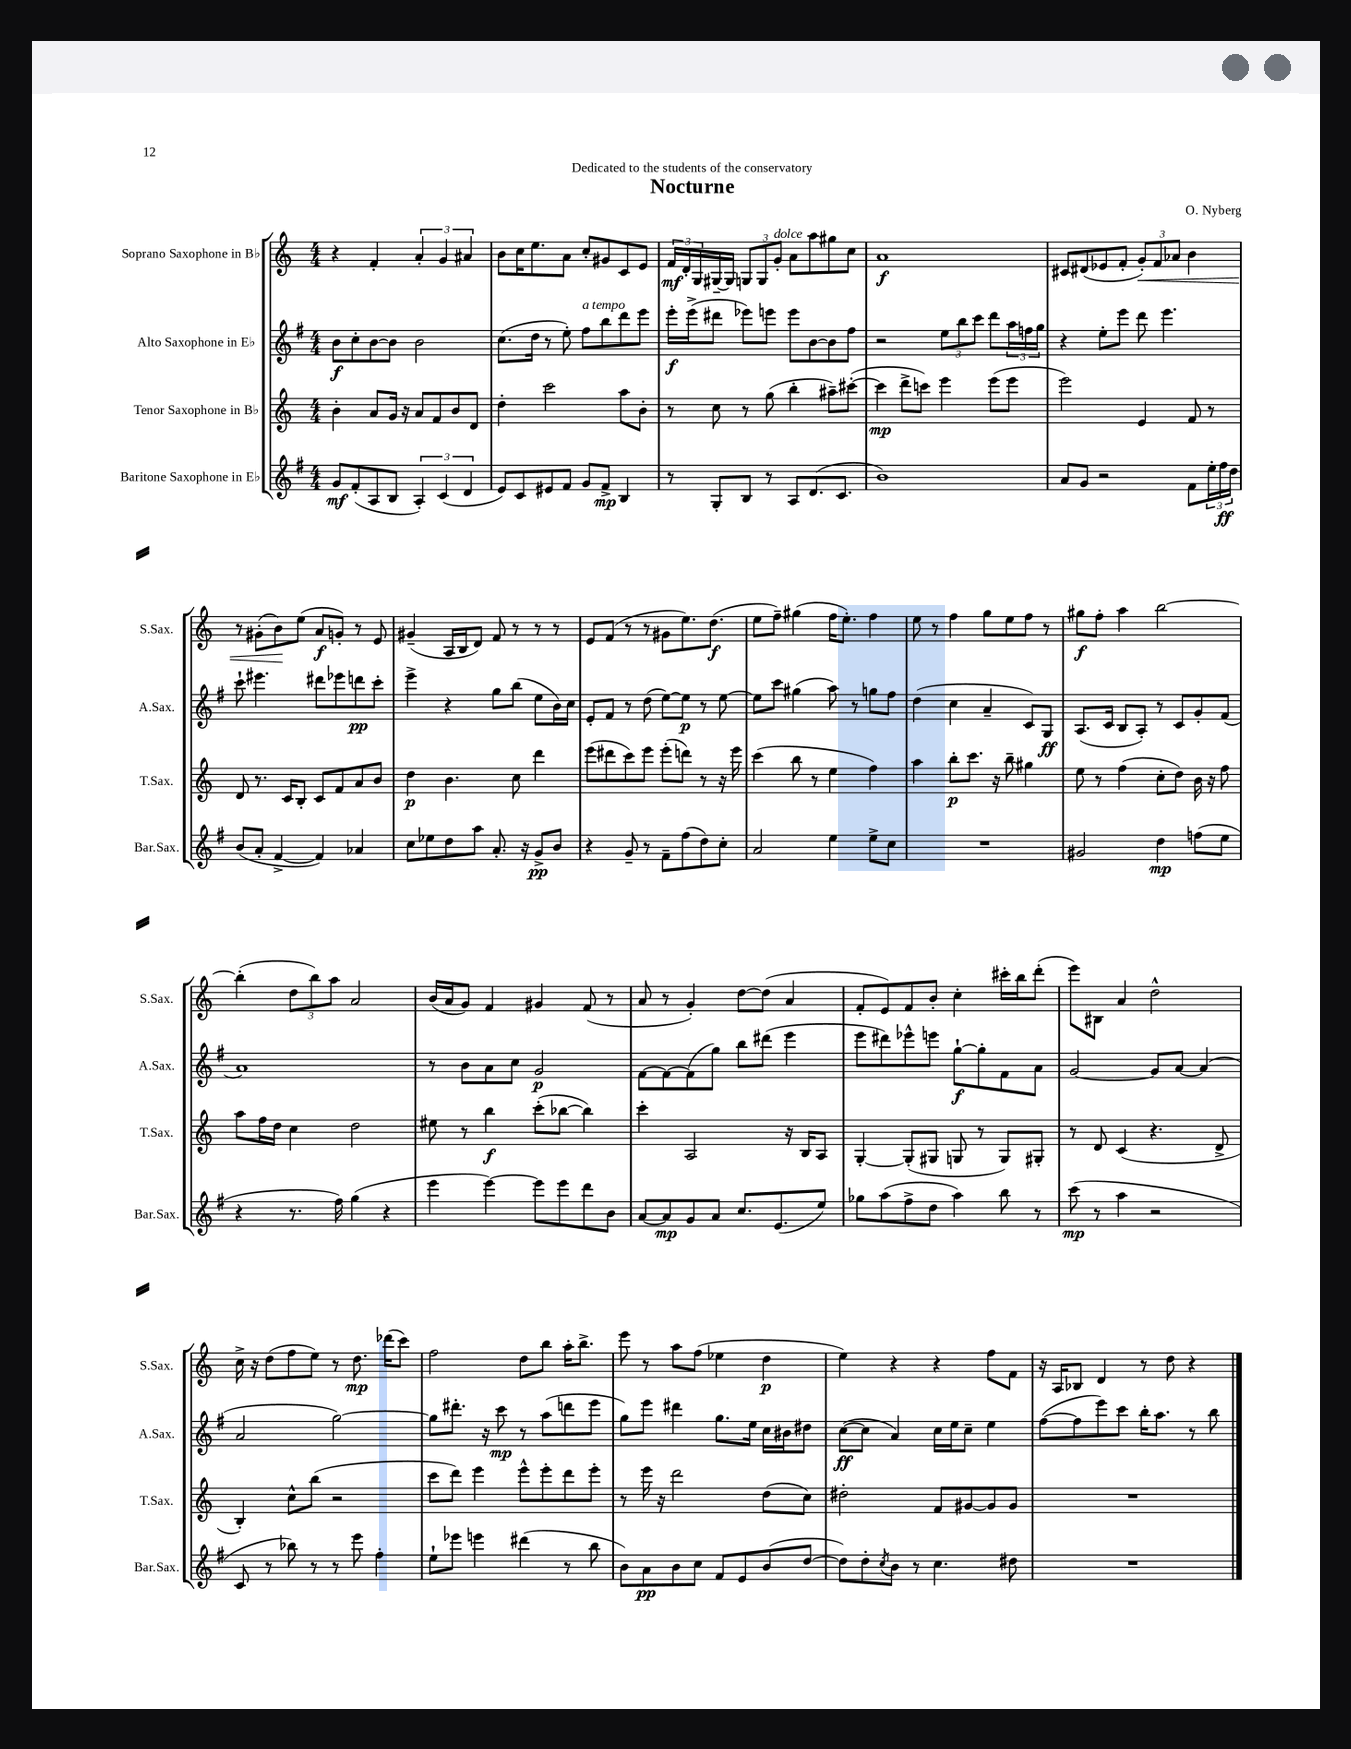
\header { title = "Nocturne" composer = "O. Nyberg" dedication = "Dedicated to the students of the conservatory" }
<<
\new StaffGroup <<
\new Staff = "s0" \with { instrumentName = "Soprano Saxophone in Bb" shortInstrumentName = "S.Sax." } {
    \clef treble \key c \major \numericTimeSignature \time 4/4
    r4 f'4-. \tuplet 3/2 { a'4-. g'4 ais'4 } |
    b'8 c''16 e''8. a'8 c''8-. gis'8 c'8 e'8 |
    \tuplet 3/2 { f'16\mf d'16-. g16 } gis16~-- gis16 \tuplet 3/2 { g8 g8 g'8-.^\markup { \italic "dolce" } } a'8 a''8 gis''8 c''8 |
    a'1\f |
    cis'8 dis'8( ees'8 f'8-. \tuplet 3/2 { g'8-.\<) f'8 aes'8 } b'4 |
    r8 gis'8-.( b'8\!) e''8( a'8\f g'8-.) r8 e'8 |
    gis'4--( a16 b16 d'8) f'8 r8 r8 r8 |
    e'8 f'8( r8 r8 gis'8 e''8.) d''8.\f( |
    e''8 f''8--) gis''4( f''16 e''8.-.) f''4 |
    e''8 r8 f''4 g''8 e''8 f''8 r8 |
    gis''8\f f''8-. a''4 b''2~ |
    b''4-.( \tuplet 3/2 { d''8 b''8) a''8 } a'2 |
    b'16( a'16 g'8) f'4 gis'4 f'8( r8 |
    a'8 r8 g'4-.) d''8~ d''8( a'4 |
    f'8-. e'8) f'8 b'8-. c''4-. cis'''16-. b''16 d'''8-.( |
    e'''8) bis8 a'4 d''2-^ |
    c''16-> r16 d''8( f''8 e''8) r8 d''8.\mp des'''16( c'''8) |
    f''2 d''8 b''8 a''16-. b''8.-> |
    e'''8 r8 a''8 f''8( ees''4 d''4\p |
    e''4) r4 r4 f''8 f'8 |
    r16 a16 bes8 d'4 r8 d''8 r4 \bar "|." |
}
\new Staff = "s1" \with { instrumentName = "Alto Saxophone in Eb" shortInstrumentName = "A.Sax." } {
    \clef treble \key g \major \numericTimeSignature \time 4/4
    b'8\f c''8-. b'8~ b'8 b'2 |
    c''8.( d''16 r8 e''8-.) fis''8^\markup { \italic "a tempo" } b''8 d'''8 e'''8 |
    e'''16-.\f e'''16->( dis'''8 ees'''8) e'''8 e'''8 b'8~ b'8 fis''8 |
    r2 \tuplet 3/2 { e''8 b''8 c'''8 } d'''8 \tuplet 3/2 { a''16 f''16 g''16 } |
    r4 e''8-. e'''8 d'''8 e'''4. |
    c'''8-! eis'''4. dis'''8 ees'''8 d'''8\pp c'''8-. |
    e'''4-> r4 g''8 b''8( e''8 b'16) c''16 |
    e'8-. fis'8 r8 d''8( e''8~) e''8\p r8 e''8~ |
    e''8 c'''8 gis''4( a''8) r8 g''8 fis''8 |
    d''4( c''4 a'4-- c'8) g8\ff |
    a8.( c'16 b8 a8-.) r8 c'8 g'8-. fis'8( |
    a'1) |
    r8 b'8 a'8 c''8 g'2\p |
    fis'8~ fis'8~ fis'8( g''8) b''8 dis'''8( e'''4 |
    e'''8 dis'''8) ees'''8-^ e'''8 g''8~-!\f g''8-. fis'8 a'8 |
    g'2~ g'8 a'8~ a'4( |
    a'2 g''2~) |
    g''8 dis'''8.-. r16 c'''8\mp r8 a''8( d'''8 e'''8 |
    g''8) e'''8 dis'''4 g''8. e''16 c''16 bis'16 dis''8 |
    c''8~\ff( c''8 a'4) c''16 e''16 c''8-- e''4 |
    fis''8~( fis''8 e'''8) c'''8 b''16-. a''8. r8 b''8 \bar "|." |
}
\new Staff = "s2" \with { instrumentName = "Tenor Saxophone in Bb" shortInstrumentName = "T.Sax." } {
    \clef treble \key c \major \numericTimeSignature \time 4/4
    b'4-. a'8 g'16 r16 a'8 f'8 b'8 d'8 |
    d''4-. c'''2 a''8 b'8-. |
    r8 c''8 r8 g''8( b''4-. ais''8--) cis'''8~-.( |
    cis'''4\mp d'''8-> c'''8) e'''4 e'''8( e'''8 |
    e'''2) e'4 f'8 r8 |
    d'8 r8. c'16 b8-. c'8 f'8 a'8 b'8 |
    d''4\p b'4. c''8 d'''4 |
    e'''8( dis'''8 c'''8) e'''8 e'''8-.( d'''8) r8 r16 e'''16 |
    c'''4( b''8 r8 e''4 f''4) |
    a''4 b''8-.\p c'''8. r16 b''8-- gis''4 |
    e''8 r8 f''4( c''8-. d''8) b'16 r16 f''8 |
    a''8 f''16 d''16 c''4 d''2 |
    eis''8 r8 b''4\f c'''8-.( bes''8~ bes''4) |
    c'''4-. a2 r16 b16 a8 |
    g4~-. g8-.( gis8 g8 r8 g8) gis8-. |
    r8 d'8 c'4( r4. d'8-> |
    b4-.) c''8-^ b''8( r2 |
    c'''8 d'''8) e'''4 e'''8-^ e'''8-. d'''8 e'''8-. |
    r8 e'''16 r16 d'''2 d''8( c''8) |
    dis''2-. f'8 gis'8~ gis'8 gis'8 |
    R1 \bar "|." |
}
\new Staff = "s3" \with { instrumentName = "Baritone Saxophone in Eb" shortInstrumentName = "Bar.Sax." } {
    \clef treble \key g \major \numericTimeSignature \time 4/4
    g'8\mf fis'8-.( a8 b8 \tuplet 3/2 { a4-.) c'4( d'4 } |
    e'8) c'8 eis'8 fis'8 g'8 fis'8->\mp b4 |
    r8 g8-. b8 r8 a8 d'8.( c'8. |
    b'1) |
    a'8 g'8 r2 fis'8 \tuplet 3/2 { e''16-. fis''16\ff d''16 } |
    b'8( a'8-. fis'4~-> fis'4) aes'4 |
    c''8 ees''8 d''8 a''8 a'8.-. r16 g'8->\pp b'8 |
    r4 g'8-- r8 fis'8-- fis''8( d''8) c''8-. |
    a'2 e''4 e''8-> c''8 |
    R1 |
    gis'2 d''4\mp f''8( e''8 |
    r4 r8. fis''16) g''4( r4 |
    e'''4 e'''4~) e'''8 e'''8 d'''8 b'8 |
    a'8~ a'8\mp g'8 a'8 c''8. e'8.( e''8) |
    ges''8 a''8( fis''8-> d''8 a''4) b''8 r8 |
    c'''8\mp( r8 a''4 r2 |
    c'8 r8 bes''8) r8 r8 e'''8 fis''4-. |
    e''8-! ees'''8 e'''4 dis'''4( r8 b''8 |
    b'8) a'8\pp b'8 c''8 fis'8 e'8 b'8( d''8~ |
    d''8) d''8-. \acciaccatura { c''8 } b'8 r8 c''4. dis''8 |
    R1 \bar "|." |
}
>>
>>
\layout { \context { \Score \remove "Bar_number_engraver" } }
